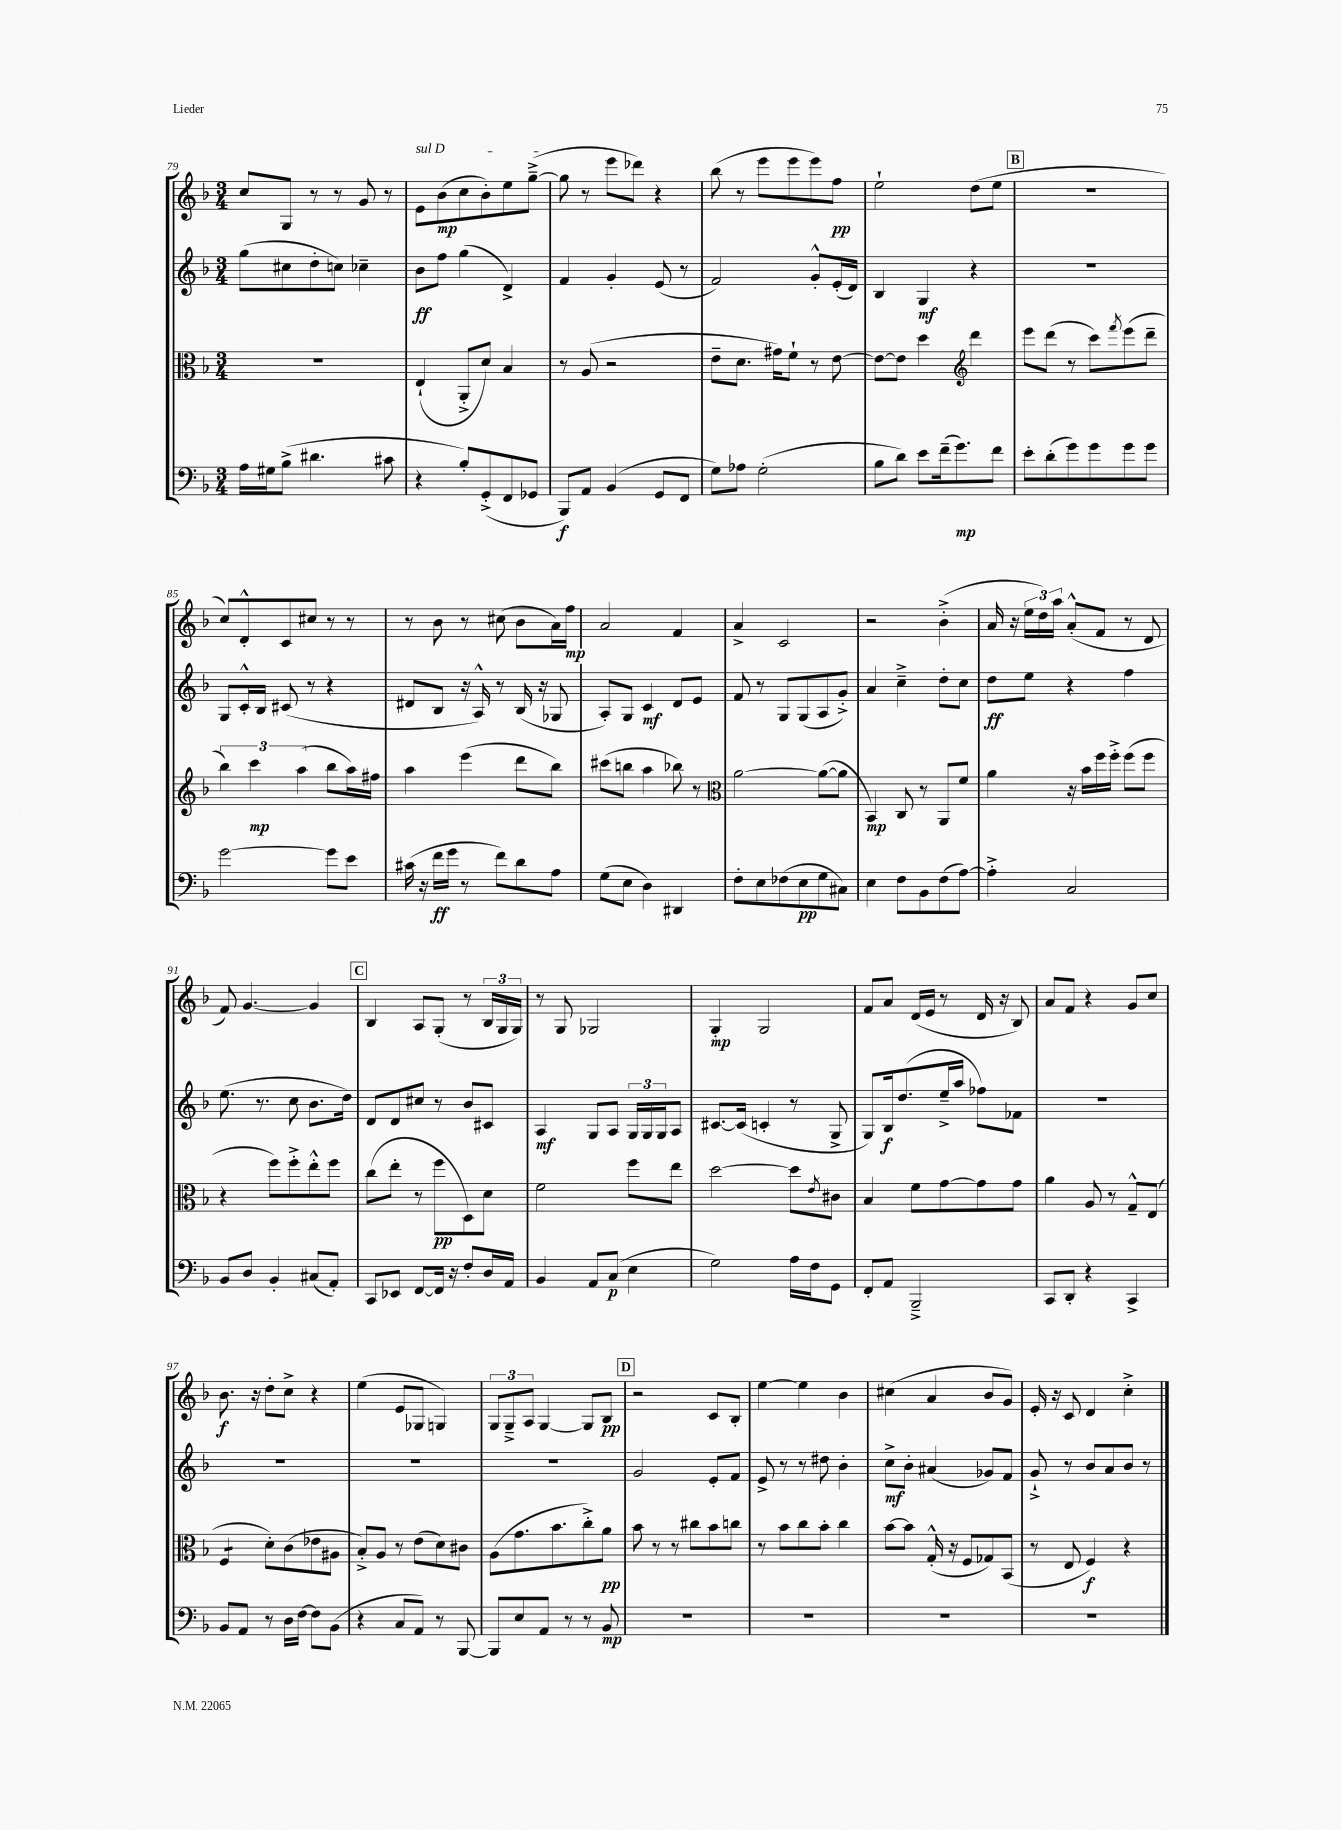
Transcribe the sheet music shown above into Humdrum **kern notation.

**kern	**kern	**kern	**kern
*staff4	*staff3	*staff2	*staff1
*clefF4	*clefC3	*clefG2	*clefG2
*k[b-]	*k[b-]	*k[b-]	*k[b-]
*M3/4	*M3/4	*M3/4	*M3/4
16A\LL	2.r	(8gg\L	8cc/L
16G#\J	.	.	.
(8B-^\J	.	8cc#\	8G/J
4.d#\	.	8dd'\	8r
.	.	8cc\J)	8r
.	.	4cc-~\	8g/
8c#\	.	.	8r
=	=	=	=
4r	(4E`/	8b-\L	8e\L
.	.	8ff\J	(8b-\
8B-'/L)	8AA'^/L	(4gg\	8cc\
(8GG'^/	8d/J)	.	8b-'\)
8FF/	4B-/	4d^/)	8ee\
8GG-/J	.	.	([8gg~^\J
=	=	=	=
8BBB-/L)	8r	4f/	8gg\]
8AA/J	(8A/	.	8r
(4BB-/	2r	4g'/	8eee\L
.	.	.	8ddd-\J)
8GG/L	.	(8e/	4r
8FF/J	.	8r	.
=	=	=	=
8G\L)	8e~\L	2f/)	(8bb-\
8A-\J	8.d\J	.	8r
(2G'\	.	.	8eee\L
.	16g#\LK)	.	.
.	8f`\J	.	8eee\
.	8r	8g'^^/L	8eee\)
.	[8e\	(16e'/L	8ff\J
.	.	16d/JJ)	.
=	=	=	=
8B-\L	8e\_L	4B-/	2ee`\
8d\J)	8e\]J	.	.
8e\L	4dd\	4G/	.
(16f~\k	.	.	.
8.g\)	.	.	.
*	*clefG2	*	*
.	4ddd\	4r	(8dd\L
8f\J	.	.	8ee\J
=	=	=	=
8e'\L	8eee\L	2.r	2.r
(8d'\	(8ddd\J	.	.
8g\)	8r	.	.
8g\	8ccc\L)	.	.
.	8qfff/	.	.
8g\	(8eee\	.	.
8g\J	8ddd~\J	.	.
=	=	=	=
[2g\	6bb-\)	8G/L	8cc/L)
.	.	16c'^^/L	8d'^^/
.	6ccc\	.	.
.	.	16B-/JJ	.
.	.	(8c#/	8c/
.	(6aa\	.	.
.	.	8r	8cc#/J
8g\]L	8bb-\L	4r	8r
8e\J	16aa\L)	.	8r
.	16ff#\JJ	.	.
=	=	=	=
(16c#\	4aa\	8d#/L	8r
16r	.	.	.
16f\LL	.	8B-/J	8b-\
16g\JJ	.	.	.
8r	(4eee\	16r	8r
.	.	16A^^/)	.
8f\L)	.	8r	(8cc#\
8d\	8ddd\L	(16B-/	8b-\L
.	.	16r	.
8A\J	8bb-\J)	8G-/	16a\L)
.	.	.	16ff\JJ
=	=	=	=
(8G\L	(8ccc#\L	8A'/L)	2a/
8E\J	8bb\J	8G/J	.
4D\)	4aa\	4c/	.
4DD#/	8bb-\)	8d/L	4f/
.	8r	8e/J	.
=	=	=	=
*	*clefC3	*	*
8F'\L	[2a\	8f/	4a^/
8E\	.	8r	.
(8F-\	.	8G/L	2c/
8E\	.	(8G/	.
8G\	(8a\_L	8A/	.
8C#\J)	8a\]J	8g'^/J)	.
=	=	=	=
4E\	4BB-/)	4a/	2r
8F\L	8C/	4cc~^\	.
8BB-\	8r	.	.
(8F\	8AA/L	8dd'\L	(4b-'^\
[8A\J)	8f/J	8cc\J	.
=	=	=	=
4A'^\]	4a\	8dd\L	16a/
.	.	.	16r
.	.	8ee\J	24ee\LL
.	.	.	24dd\)
.	.	.	24aa\JJ
2C/	16r	4r	(8a'^^/L
.	16b-\LL	.	.
.	16ff\	.	8f/J
.	16ff'^\JJ	.	.
.	(8ff\L	4ff\	8r
.	8ff\J	.	8d/
=	=	=	=
8BB-/L	4r	(8.ee\	8f/)
8D/J	.	.	[4.g/
.	.	8.r	.
4BB-'/	8ff\L)	.	.
.	8ff'^\	8cc\	.
(8C#/L	8ee'^^\	8.b-\L	4g/]
8AA'/J)	8ff\J	.	.
.	.	16dd\Jk)	.
=	=	=	=
8CC/L	(8cc\L	8d/L	4B-/
8EE-/J	8ee'\J	8d/	.
[8FF/L	8r	8cc#/J	8A/L
16FF/]Jk	8ff\L	8r	(8G'/J
16r	.	.	.
8F'/L	8D\)	8b-/L	8r
16D/L	8d\J	8c#/J	24B-/LL
.	.	.	24G/
16AA/JJ	.	.	.
.	.	.	24G/JJ)
=	=	=	=
4BB-/	2f\	4A/	8r
.	.	.	8G/
8AA/L	.	8G/L	2G-/
(8C/J	.	8A/J	.
4E\	8ff\L	24G/LL	.
.	.	24G/	.
.	.	24G/J	.
.	8ee\J	8A/J	.
=	=	=	=
2G\)	[2dd\	[8.c#/L	4G'/
.	.	(16c#/]Jk	.
.	.	4c'/	2G/
16A\LL	8dd\]L	8r	.
16F\J	.	.	.
.	8qe/	.	.
8GG\J	8c#\J	8G^/	.
=	=	=	=
8FF'/L	4B-/	8G/L)	8f/L
8AA/J	.	16B-/k	8a/J
.	.	(8.dd/	.
2BBB-~^/	8f\L	.	(16d/LL
.	.	.	16e/JJ
.	[8g\	16ee~^/L	8r
.	.	16aa/JJ	.
.	8g\]	8ff-\L)	16d/
.	.	.	16r
.	8g\J	8f-\J	8B-/)
=	=	=	=
8CC/L	4a\	2.r	8a/L
8DD'/J	.	.	8f/J
4r	8A/	.	4r
.	8r	.	.
4CC^/	8G~^^/L	.	8g/L
.	(8E/J	.	8cc/J
=	=	=	=
8BB-/L	4F/	2.r	8.b-\
8AA/J	.	.	.
.	.	.	16r
8r	8d'\L)	.	8dd'\L
16D\LL	(8c\	.	8cc^\J
[16F\JJ	.	.	.
8F\]L	8e-\	.	4r
(8BB-\J	8A#\J	.	.
=	=	=	=
4r	8B-'^/L)	2.r	(4ee\
.	8A/J	.	.
8C/L	8r	.	8e/L
8AA/J)	(8e\L	.	8G-/J
8r	8d\)	.	4G/)
[8BBB-/	8c#\J	.	.
=	=	=	=
8BBB-/]L	(8A\L	2.r	12G/L
.	.	.	12G~^/
8E/	8.g\	.	.
.	.	.	12A/J
8AA/J	.	.	[4G/
.	8.b-\	.	.
8r	.	.	.
8r	8cc'^\)	.	8G/]L
8BB-/	8a\J	.	8B-/J
=	=	=	=
2.r	8b-\	2g/	2r
.	8r	.	.
.	8r	.	.
.	8cc#\L	.	.
.	8b-\	8e'/L	8c/L
.	8cc\J	8f/J	8B-'/J
=	=	=	=
2.r	8r	8e^/	[4ee\
.	8b-\L	8r	.
.	8cc\	8r	4ee\]
.	8b-'\J	8dd#\	.
.	4cc\	4b-'\	4b-\
=	=	=	=
2.r	[8b-\L	8cc^\L	(4cc#\
.	8b-\]J	8b-'\J	.
.	(16G'^^/	(4a#/	4a/
.	16r	.	.
.	8F/L	.	.
.	8G-/)	8g-/L)	8b-/L
.	(8BB-/J	8f/J	8g/J)
=	=	=	=
2.r	8r	8g`^/	16e'/
.	.	.	16r
.	8E/	8r	8c/
.	4F/)	8b-/L	4d/
.	.	8a/	.
.	4r	8b-/J	4cc'^\
.	.	8r	.
==	==	==	==
*-	*-	*-	*-
